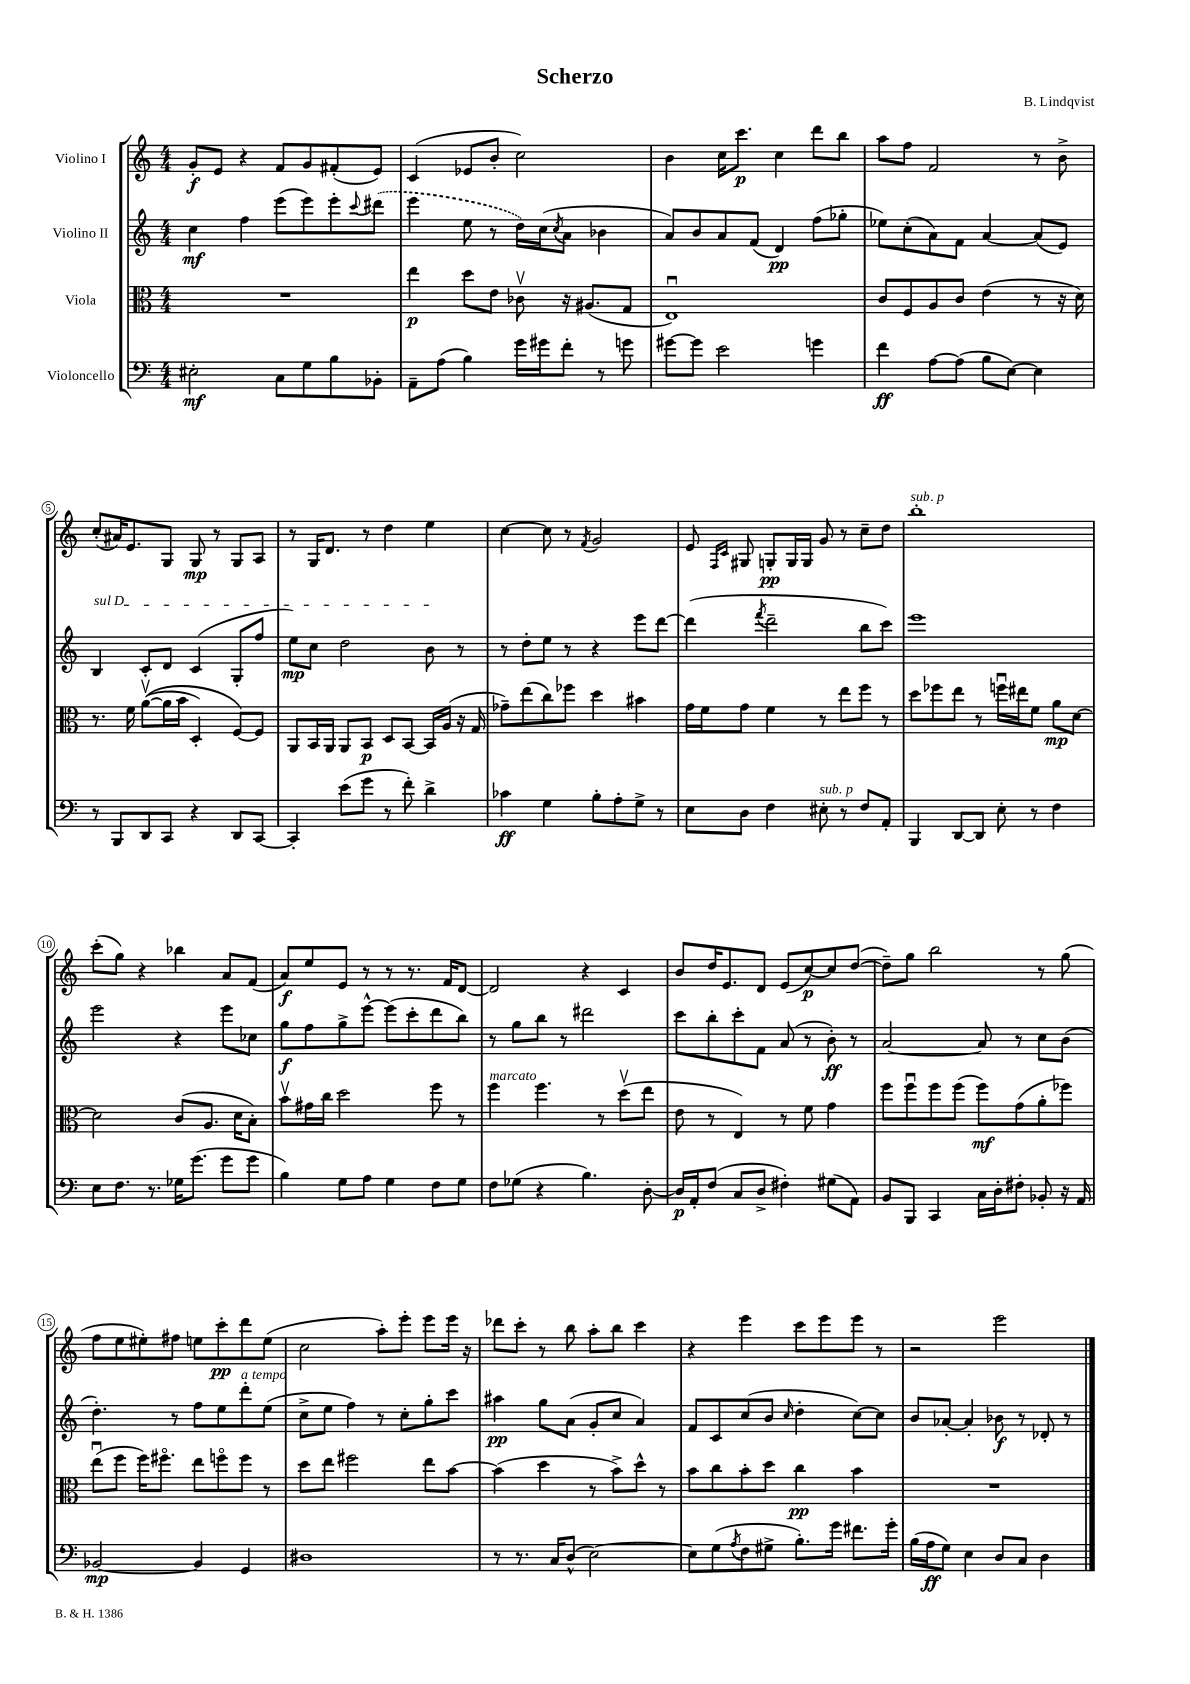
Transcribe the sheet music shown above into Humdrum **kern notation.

**kern	**kern	**kern	**kern
*staff4	*staff3	*staff2	*staff1
*clefF4	*clefC3	*clefG2	*clefG2
*k[]	*k[]	*k[]	*k[]
*M4/4	*M4/4	*M4/4	*M4/4
2E#'	1r	4cc	8g'
.	.	.	8e
.	.	4ff	4r
8C	.	(8eee	8f
8G	.	8eee)	8g
8B	.	8eee'	(8f#'
.	.	8qqccc	.
8BB-'	.	(8ddd#	8e)
=	=	=	=
8AA~	4ee	4eee	(4c
(8A	.	.	.
4B)	8dd	8ee	8e-
.	8e	8r	8b'
16g	8c-v	16dd)	2cc)
16g#	.	(16cc	.
.	.	8qcc	.
8f'	16r	8a	.
.	(8.A#	.	.
8r	.	4b-	.
8g	8G	.	.
=	=	=	=
[8g#	1Eu)	8a)	4b
8g#]	.	8b	.
2e	.	8a	16cc
.	.	.	8.ccc
.	.	(8f	.
.	.	4d)	4cc
4g	.	(8ff	8ddd
.	.	8gg-'	8bb
=	=	=	=
4f	8c	8ee-)	8aa
.	8F	(8cc'	8ff
[8A	8A	8a)	2f
(8A]	8c	8f	.
8B	(4e	[4a	.
[8E)	.	.	.
4E]	8r	(8a]	8r
.	16r	8e)	8b^
.	16d)	.	.
=	=	=	=
8r	8.r	4B	(8cc'
8BBB	.	.	16a#)
.	16f	.	8.e
8DD	&(([8av	8c'	.
8CC	16a]	8d	8G
.	16b	.	.
4r	4D')	(4c	8G
.	.	.	8r
8DD	[8F&)	8G'	8G
[8CC	8F]	8ff	8A
=	=	=	=
4CC']	8AA	8ee)	8r
.	16BB	8cc	16G
.	16AA	.	8.d
(8e	8AA	2dd	.
8g	8BB	.	8r
8r	8D	.	4dd
8f')	[8BB	.	.
4d^	16BB]	8b	4ee
.	(16A	.	.
.	16r	8r	.
.	16G	.	.
=	=	=	=
4c-	8g-~)	8r	[4cc
.	(8ee	8dd'	.
4G	8cc)	8ee	8cc]
.	8ff-	8r	8r
.	.	.	8qf
8B'	4dd	4r	2g
8A'	.	.	.
8G^	4b#	8eee	.
8r	.	[8ddd	.
=	=	=	=
8E	16g	(4ddd]	8e
.	16f	.	.
.	.	.	16qqF
.	.	.	16qqc
8D	8g	.	8G#
.	.	8qfff	.
4F	4f	2ddd~	8G'
.	.	.	16G
.	.	.	16G
8E#'	8r	.	8g
8r	8ee	.	8r
8F	8ff	8bb	8cc~
8AA'	8r	8ccc)	8dd
=	=	=	=
4BBB	8dd	1eee	1bb'
.	8ff-	.	.
[8DD	8ee	.	.
8DD]	8r	.	.
8E'	16ffu	.	.
.	16ee#	.	.
8r	8f	.	.
4F	8a	.	.
.	[8d	.	.
=	=	=	=
8E	2d]	2eee	(8ccc'
8.F	.	.	8gg)
.	.	.	4r
8.r	.	.	.
16G-	(8c	4r	4bb-
(8.g	.	.	.
.	8.A	.	.
8g	.	8eee	8a
.	16d	.	.
8g	8B')	8cc-	(8f
=	=	=	=
4B)	8bv	8gg	8a)
.	16g#	8ff	8ee
.	16cc	.	.
8G	2dd	8gg^	8e
8A	.	[8eee^^	8r
4G	.	(8eee]	8r
.	.	8ccc'	8.r
8F	8ff	8ddd	.
.	.	.	16f
8G	8r	8bb)	[8d
=	=	=	=
8F	4ff	8r	2d]
(8G-	.	8gg	.
4r	4.ff	8bb	.
.	.	8r	.
4.B)	.	2ddd#	4r
.	8r	.	.
.	(8ddv	.	4c
[8D'	8ee	.	.
=	=	=	=
16D]	8e	8ccc	8b
16AA'	.	.	.
(8F	8r	8bb'	16dd
.	.	.	8.e
8C	4E)	8ccc'	.
8D^	.	8f	8d
4F#')	8r	(8a	(8e
.	8f	8r	[8cc)
(8G#	4g	8b')	8cc]
8AA)	.	8r	([8dd
=	=	=	=
8BB	8ff	[2a	8dd~])
8BBB	8ffu	.	8gg
4CC	8ff	.	2bb
.	(8ff	.	.
16C	8ff)	8a]	.
16D'	.	.	.
8F#'	(8g	8r	.
8BB-'	8a'	8cc	8r
16r	8ff-)	(8b	(8gg
16AA	.	.	.
=	=	=	=
[2BB-	(8eeu	4.dd')	8ff
.	8ff	.	8ee
.	16ff)	.	8ee#')
.	8.ff#o	.	.
.	.	8r	8ff#
4BB-]	8ee	8ff	8ee
.	8ffo	8ee	8ccc'
4GG	8ff	8ddd'	8ddd
.	8r	(8ee	(8ee
=	=	=	=
1D#	8dd	8cc^	2cc
.	8ee	8ee	.
.	2ff#	4ff)	.
.	.	8r	8aa')
.	.	8cc'	8eee'
.	8ee	8gg'	8eee
.	[8b	8ccc	16eee
.	.	.	16r
=	=	=	=
8r	(4b]	4aa#	8ddd-
8.r	.	.	8ccc'
.	4dd	8gg	8r
16C	.	.	.
(8D^^	.	(8a	8bb
[2E)	8r	8g'	8aa'
.	8b^)	8cc	8bb
.	8dd^^	4a)	4ccc
.	8r	.	.
=	=	=	=
8E]	8b	8f	4r
(8G	8cc	8c	.
8qA	.	.	.
8F	8b'	(8cc	4eee
8G#^	8dd	8b	.
.	.	16qqcc	.
8.B')	4cc	4dd'	8ccc
.	.	.	8eee
16g	.	.	.
8.f#	4b	[8cc)	8eee
.	.	8cc]	8r
16g'	.	.	.
=	=	=	=
(16B	1r	8b	2r
16A	.	.	.
8G)	.	[8a-'	.
4E	.	4a-']	.
8D	.	8b-	2eee
8C	.	8r	.
4D	.	8d-'	.
.	.	8r	.
==	==	==	==
*-	*-	*-	*-
